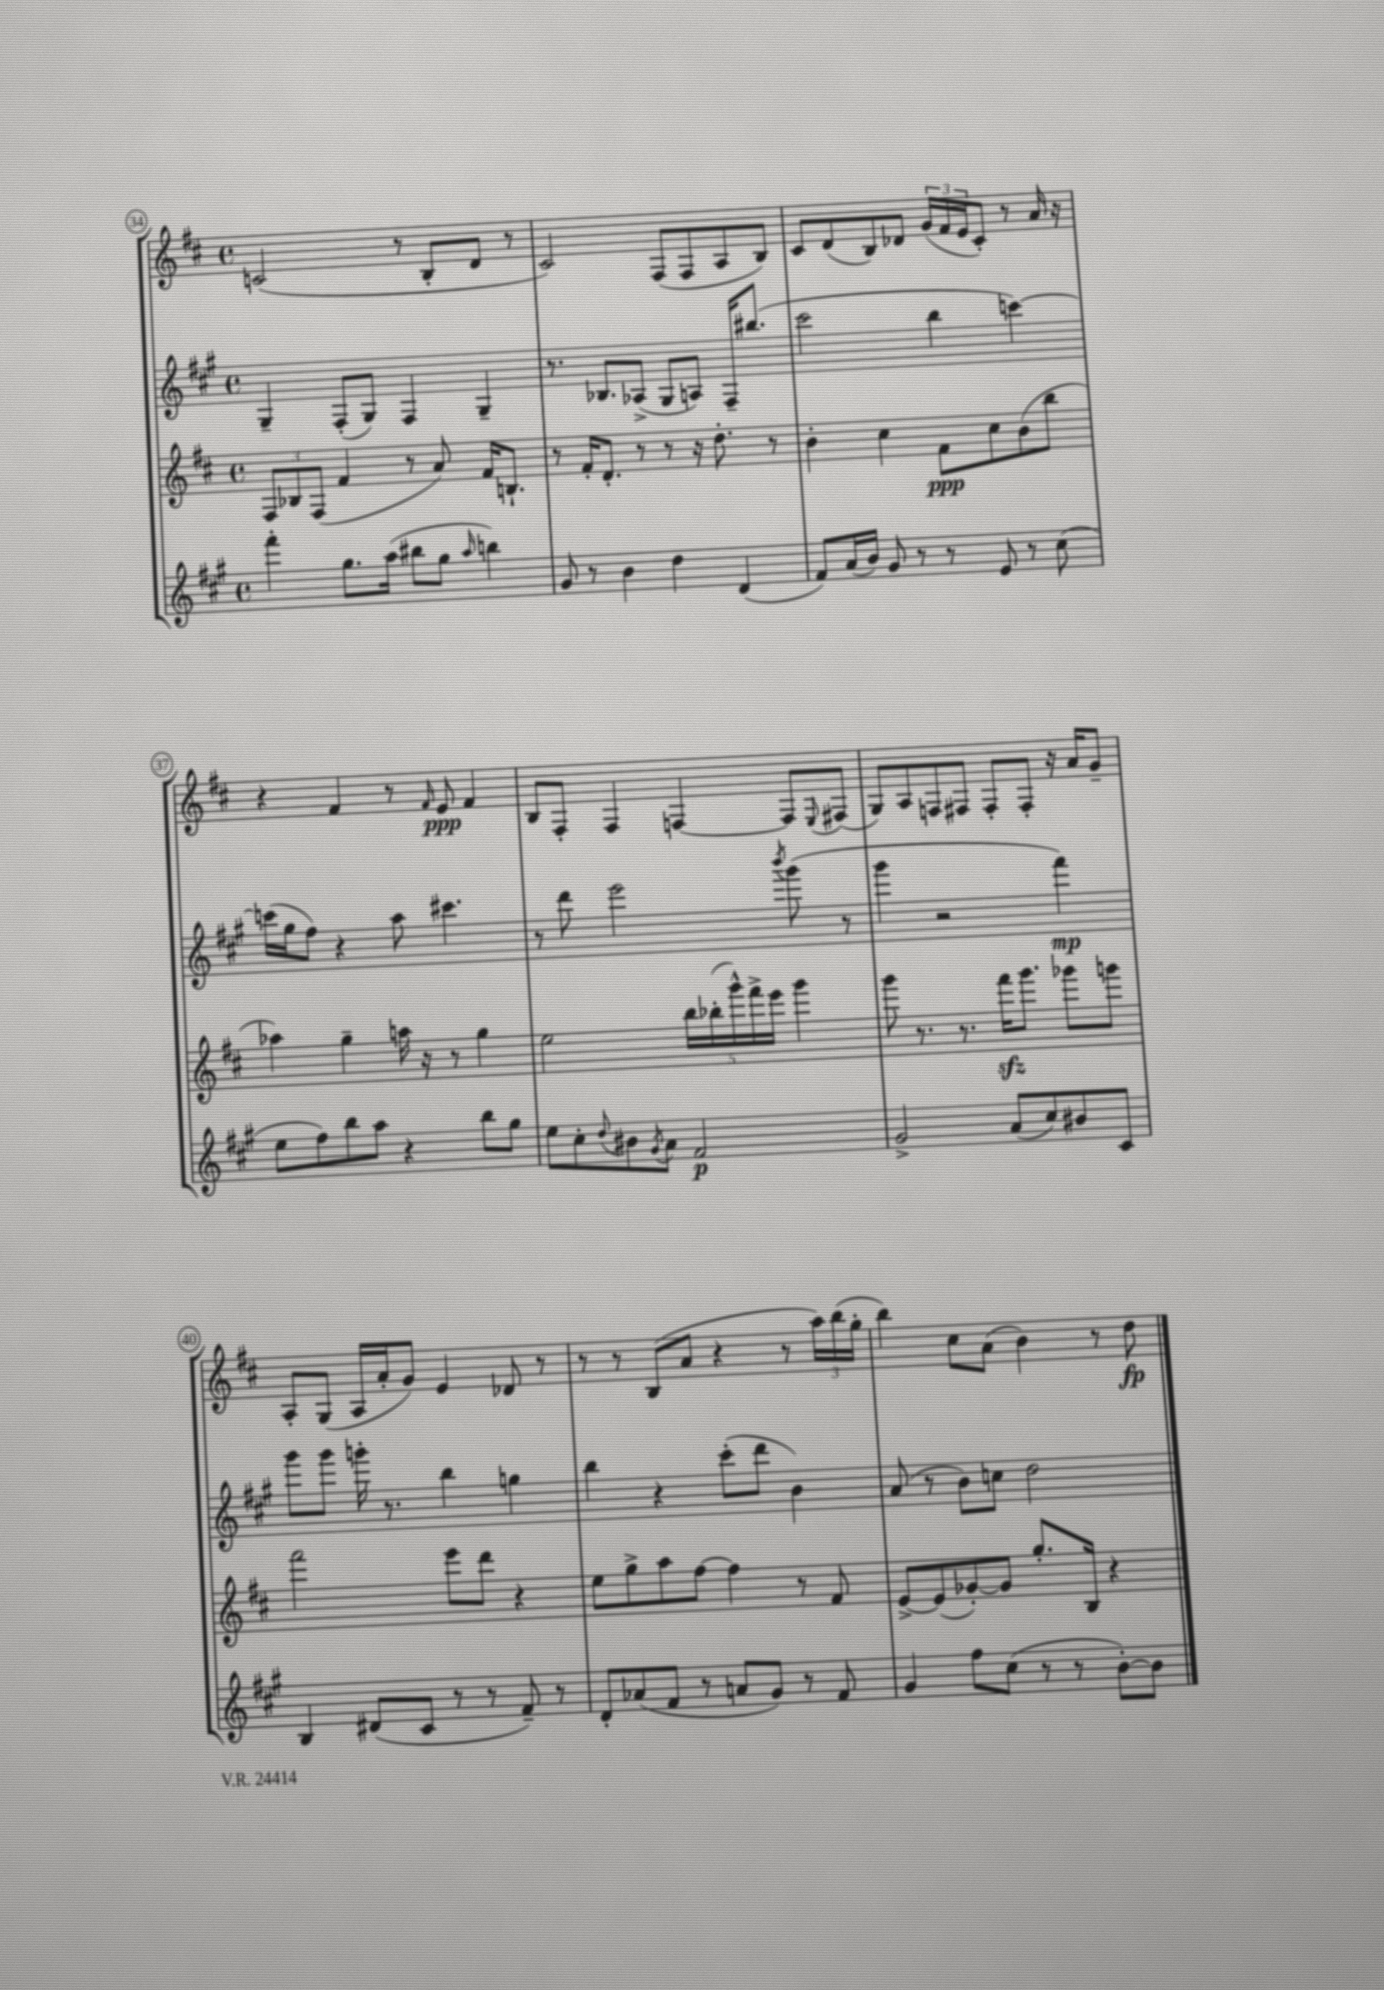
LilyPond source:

<<
\new StaffGroup <<
\new Staff = "s0" {
    \clef treble \key d \major \defaultTimeSignature \time 4/4
    c'2( r8 b8-. d'8 r8 |
    cis'2) fis8( fis8 a8 b8) |
    cis'8 d'8( b8) des'8 \tuplet 3/2 { g'16( fis'16 e'16 } cis'8-.) r8 a'16 r16 |
    r4 fis'4 r8 \grace { fis'16 } e'8\ppp fis'4 |
    b8 fis8-. fis4 f4~ f8 \appoggiatura { e8 } fis8( |
    g8) a8 f8 fis8 fis8-. fis8-. r16 a'16 g'8-- |
    a8-. g8( a16 a'16-. g'8) e'4 des'8 r8 |
    r8 r8 b8( a'8 r4 r8 \tuplet 3/2 { a''16) b''16( g''16-. } |
    b''4) cis''8 a'8( b'4) r8 d''8\fp \bar "|." |
}
\new Staff = "s1" {
    \clef treble \key a \major \defaultTimeSignature \time 4/4
    gis4-- fis8-.( gis8) fis4 gis4-- |
    r8. bes8. aes8->( gis8 a8) fis16-- bis''8.( |
    cis'''2 b''4 c'''4~) |
    c'''16( gis''16 fis''8) r4 a''8 cis'''4. |
    r8 d'''8 e'''2 \acciaccatura { b'''8 } gis'''8( r8 |
    gis'''4 r2 fis'''4\mp) |
    gis'''8 gis'''8 g'''16-. r8. b''4 g''4 |
    b''4 r4 cis'''8-.( d'''8 b'4) |
    a'8( r8 b'8) c''8 d''2 \bar "|." |
}
\new Staff = "s2" {
    \clef treble \key d \major \defaultTimeSignature \time 4/4
    \tuplet 3/2 { fis8 bes8 fis8( } fis'4 r8 a'8) fis'16 b8.-! |
    r8 fis'16-. d'8.-. r8 r8 r16 d''8.-. r8 |
    b'4-. cis''4 fis'8\ppp cis''8 b'8( b''8 |
    aes''4) g''4-- a''16 r16 r8 g''4 |
    e''2 \tuplet 5/4 { b''16 bes''16-.( g'''16-^) fis'''16-> e'''16 } g'''4 |
    g'''8 r8. r8. fis'''16\sfz g'''8. ges'''8 g'''8 |
    fis'''2 e'''8 d'''8 r4 |
    e''8 g''8-> a''8 fis''8~ fis''4 r8 fis'8 |
    e'8~-> e'8( ges'8~-.) ges'8 g''8.-. b16 r4 \bar "|." |
}
\new Staff = "s3" {
    \clef treble \key a \major \defaultTimeSignature \time 4/4
    fis'''4-. gis''8. a''16( bis''8 gis''8 \grace { a''16 } b''4) |
    gis'8 r8 b'4 d''4 d'4( |
    fis'8) a'16( b'16) gis'8 r8 r8 e'8 r8 cis''8( |
    e''8 fis''8) b''8 a''8 r4 b''8 gis''8 |
    e''8 cis''8-. \appoggiatura { d''8 } bis'8 \acciaccatura { gis'8 } a'8 fis'2\p |
    gis'2-> a'8( cis''8) bis'8 cis'8 |
    b4 dis'8( cis'8 r8 r8 fis'8--) r8 |
    d'8-. aes'8( fis'8 r8 a'8 gis'8) r8 fis'8 |
    gis'4 fis''8 cis''8( r8 r8 b'8~-.) b'8 \bar "|." |
}
>>
>>
\layout { \context { \Score currentBarNumber = #34 \override BarNumber.stencil = #(make-stencil-circler 0.1 0.3 ly:text-interface::print) } }
